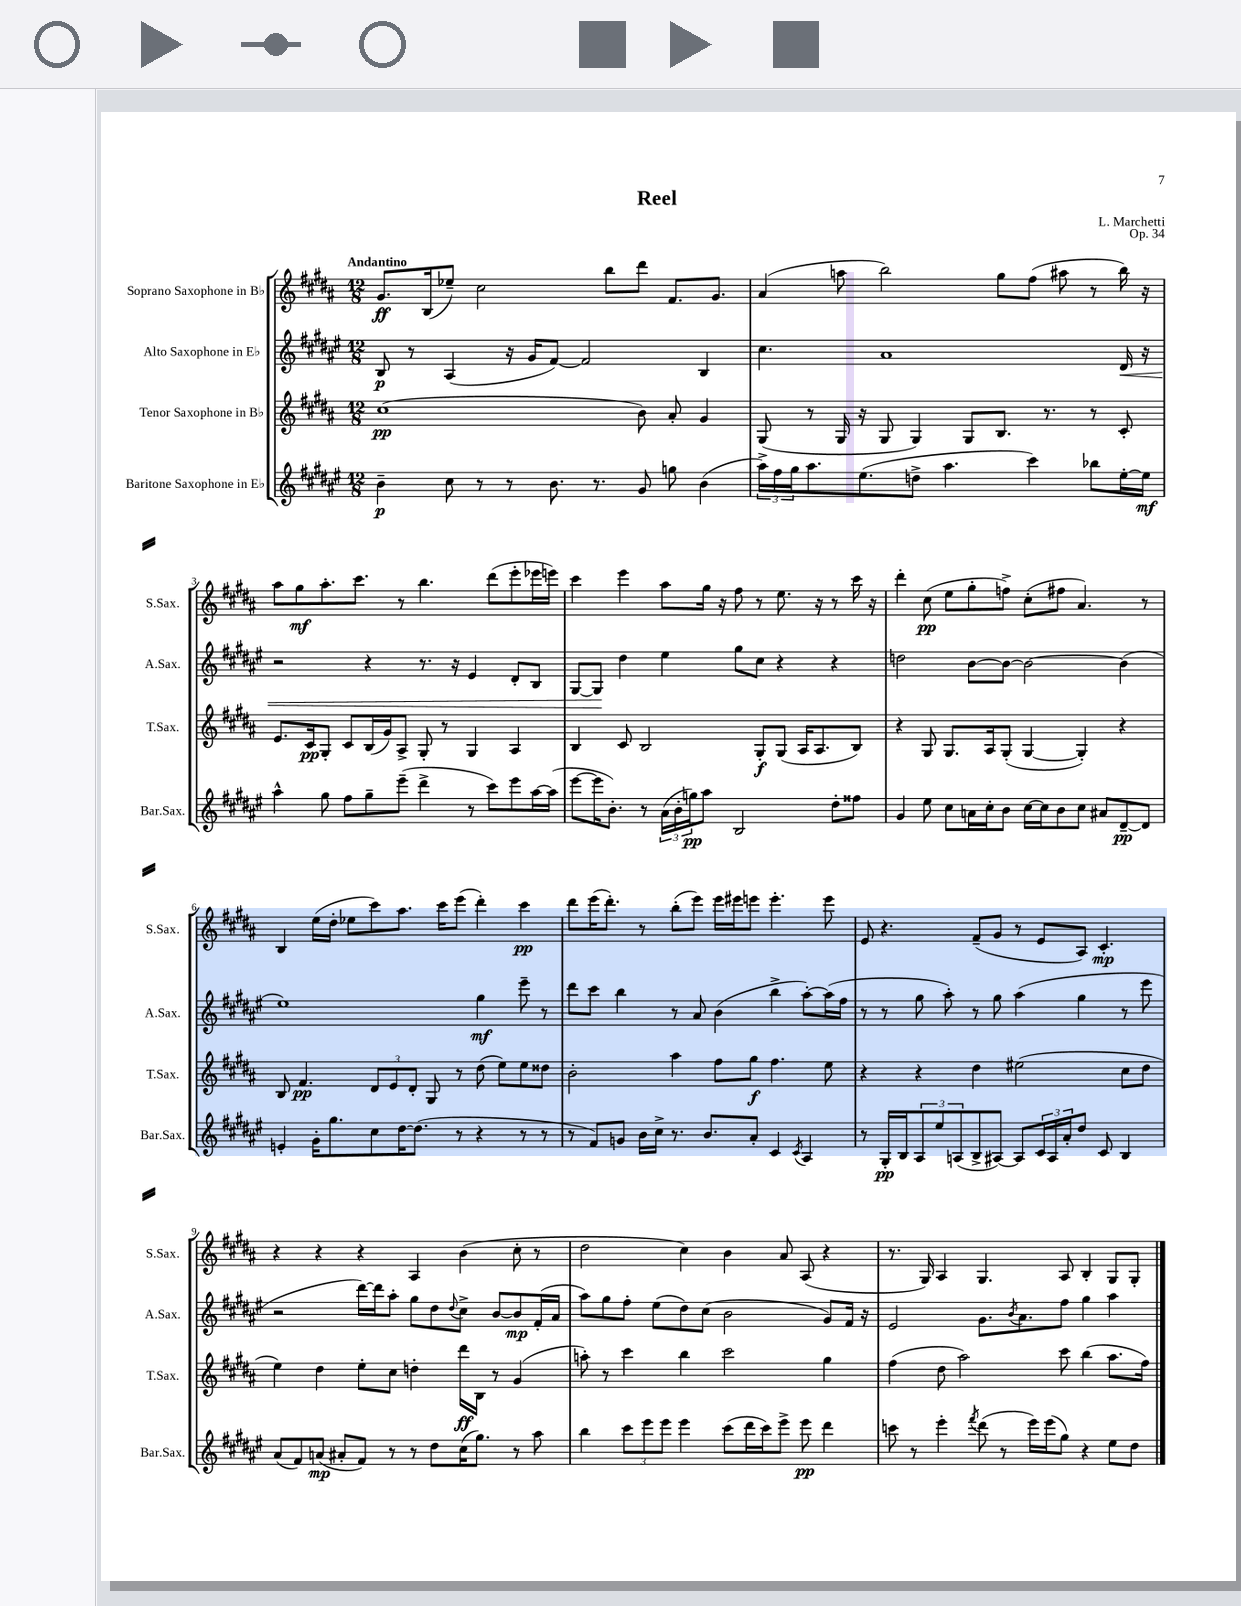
\header { title = "Reel" composer = "L. Marchetti" opus = "Op. 34" }
<<
\new StaffGroup <<
\new Staff = "s0" \with { instrumentName = "Soprano Saxophone in Bb" shortInstrumentName = "S.Sax." } {
    \clef treble \key b \major \numericTimeSignature \time 12/8 \tempo "Andantino"
    gis'8.\ff b16( ees''8--) cis''2 b''8 dis'''8 fis'8. gis'8. |
    ais'4( a''8 b''2) gis''8 fis''8( ais''8 r8 b''16) r16 |
    ais''8 gis''8\mf ais''8.-. cis'''8. r8 b''4. dis'''8( e'''8-. ees'''16 e'''16) |
    cis'''4 e'''4 ais''8 gis''16 r16 fis''8 r8 e''8. r16 r8 cis'''16 r16 |
    dis'''4-. cis''8\pp( e''8 gis''8-. f''8->) cis''8-.( fis''8 ais'4.) r8 |
    b4 e''16( dis''16-. ees''8 cis'''8) ais''8. cis'''16 e'''8( dis'''4-.) cis'''4\pp |
    dis'''8 e'''16( dis'''8.-.) r8 b''8-.( e'''8) e'''16 eis'''16 e'''8 e'''4.-. e'''8 |
    e'8 r4. fis'8--( gis'8 r8 e'8 ais8) cis'4.-.\mp |
    r4 r4 r4 ais4 b'4( cis''8-. r8 |
    dis''2 cis''4) b'4 ais'8 ais8( r4 |
    r8. gis16) ais4 gis4. ais8 b4-. gis8 gis8-. \bar "|." |
}
\new Staff = "s1" \with { instrumentName = "Alto Saxophone in Eb" shortInstrumentName = "A.Sax." } {
    \clef treble \key fis \major \numericTimeSignature \time 12/8
    b8\p r8 ais4( r16 gis'16 fis'8~) fis'2 b4 |
    cis''4. ais'1 dis'16\< r16 |
    r2 r4 r8. r16 eis'4 dis'8-. b8 |
    gis8~ gis8\! dis''4 eis''4 gis''8 cis''8 r4 r4 |
    d''2 b'8~ b'8~ b'2~ b'4( |
    eis''1) gis''4\mf eis'''8-- r8 |
    dis'''8 cis'''8 b''4 r8 ais'8 b'4( b''4-> ais''8~-.) ais''16( fis''16 |
    r8 r8 gis''8 ais''8-.) r8 gis''8 ais''4( gis''4 r8 eis'''8 |
    r2 dis'''16~) dis'''16 ais''8-. gis''8 dis''8 \appoggiatura { dis''8 } cis''8-> b'8~ b'8\mp fis'16-.( ais'16 |
    ais''8) gis''8 fis''8-. eis''8( dis''8) cis''8( b'2 gis'8) fis'16 r16 |
    eis'2 gis'8. \acciaccatura { b'8 } ais'8. fis''8 gis''4 ais''4 \bar "|." |
}
\new Staff = "s2" \with { instrumentName = "Tenor Saxophone in Bb" shortInstrumentName = "T.Sax." } {
    \clef treble \key b \major \numericTimeSignature \time 12/8
    cis''1\pp( b'8) ais'8-. gis'4 |
    gis8( r8 gis16 r16 gis8 gis4) gis8 b8. r8. r8 cis'8-. |
    e'8. cis'16\pp gis8-. cis'8 b16( gis'16) ais8-> gis8-. r8 gis4 ais4 |
    b4 cis'8 b2 gis8-.\f gis8( ais16 ais8. b8) |
    r4 gis8 gis8. ais16 gis8-.( gis4~ gis4-.) r4 |
    b8 fis'4.\pp \tuplet 3/2 { dis'8 e'8 dis'8-. } gis8 r8 dis''8( e''8) e''8 disis''8 |
    b'2-. ais''4 fis''8 gis''8\f fis''4. e''8 |
    r4 r4 dis''4 eis''2( cis''8 dis''8 |
    e''4) dis''4 e''8-. cis''8 d''4-. dis'''16\ff b16 r8 gis'4( |
    a''8-.) r8 cis'''4 b''4 cis'''2 gis''4 |
    fis''4( dis''8 ais''2) cis'''8 b''4( ais''8. fis''16) \bar "|." |
}
\new Staff = "s3" \with { instrumentName = "Baritone Saxophone in Eb" shortInstrumentName = "Bar.Sax." } {
    \clef treble \key fis \major \numericTimeSignature \time 12/8
    b'4--\p cis''8 r8 r8 b'8. r8. gis'8 g''8 b'4( |
    \tuplet 3/2 { ais''16->) fis''16 gis''16 } ais''8. eis''8.( d''8-> ais''4. cis'''4) bes''8 eis''16~-. eis''16\mf |
    ais''4-^ gis''8 fis''8 gis''8-- eis'''8--( dis'''4-> r8 cis'''8) eis'''8 ais''16~ ais''16( |
    eis'''8~ eis'''16 b'8.-.) r8 \tuplet 3/2 { ais'16( b'16-. g''16\pp) } ais''8 b2 dis''8-. fisis''8 |
    gis'4 eis''8 cis''8 a'16 cis''16-. b'8 cis''16~ cis''16 b'8 cis''8 ais'8 dis'8~--\pp dis'8 |
    e'4-. gis'16-. gis''8. cis''8 dis''16~ dis''8.( r8 r4 r8 r8 |
    r8 fis'8) g'8 b'16 cis''16-> r8. b'8. ais'8-. cis'4 \acciaccatura { cis'8 } ais4 |
    r8 gis16-.\pp b16 \tuplet 3/2 { ais8 eis''8 a8( } b8-> ais8~) ais8 \tuplet 3/2 { cis'16 ais16 ais'16-. } dis''8 cis'8 b4 |
    ais'8( fis'8) a'8\mp( ais'8-. fis'8) r8 r8 dis''8 cis''16( gis''8.) r8 ais''8 |
    b''4 \tuplet 3/2 { cis'''8 eis'''8 eis'''8 } eis'''4 cis'''8( dis'''16 cis'''16) eis'''8-> eis'''8\pp dis'''4 |
    c'''8 r8 eis'''4-. \acciaccatura { fis'''8 } dis'''8( r8 eis'''16) eis'''16( gis''8) r4 eis''8 dis''8 \bar "|." |
}
>>
>>
